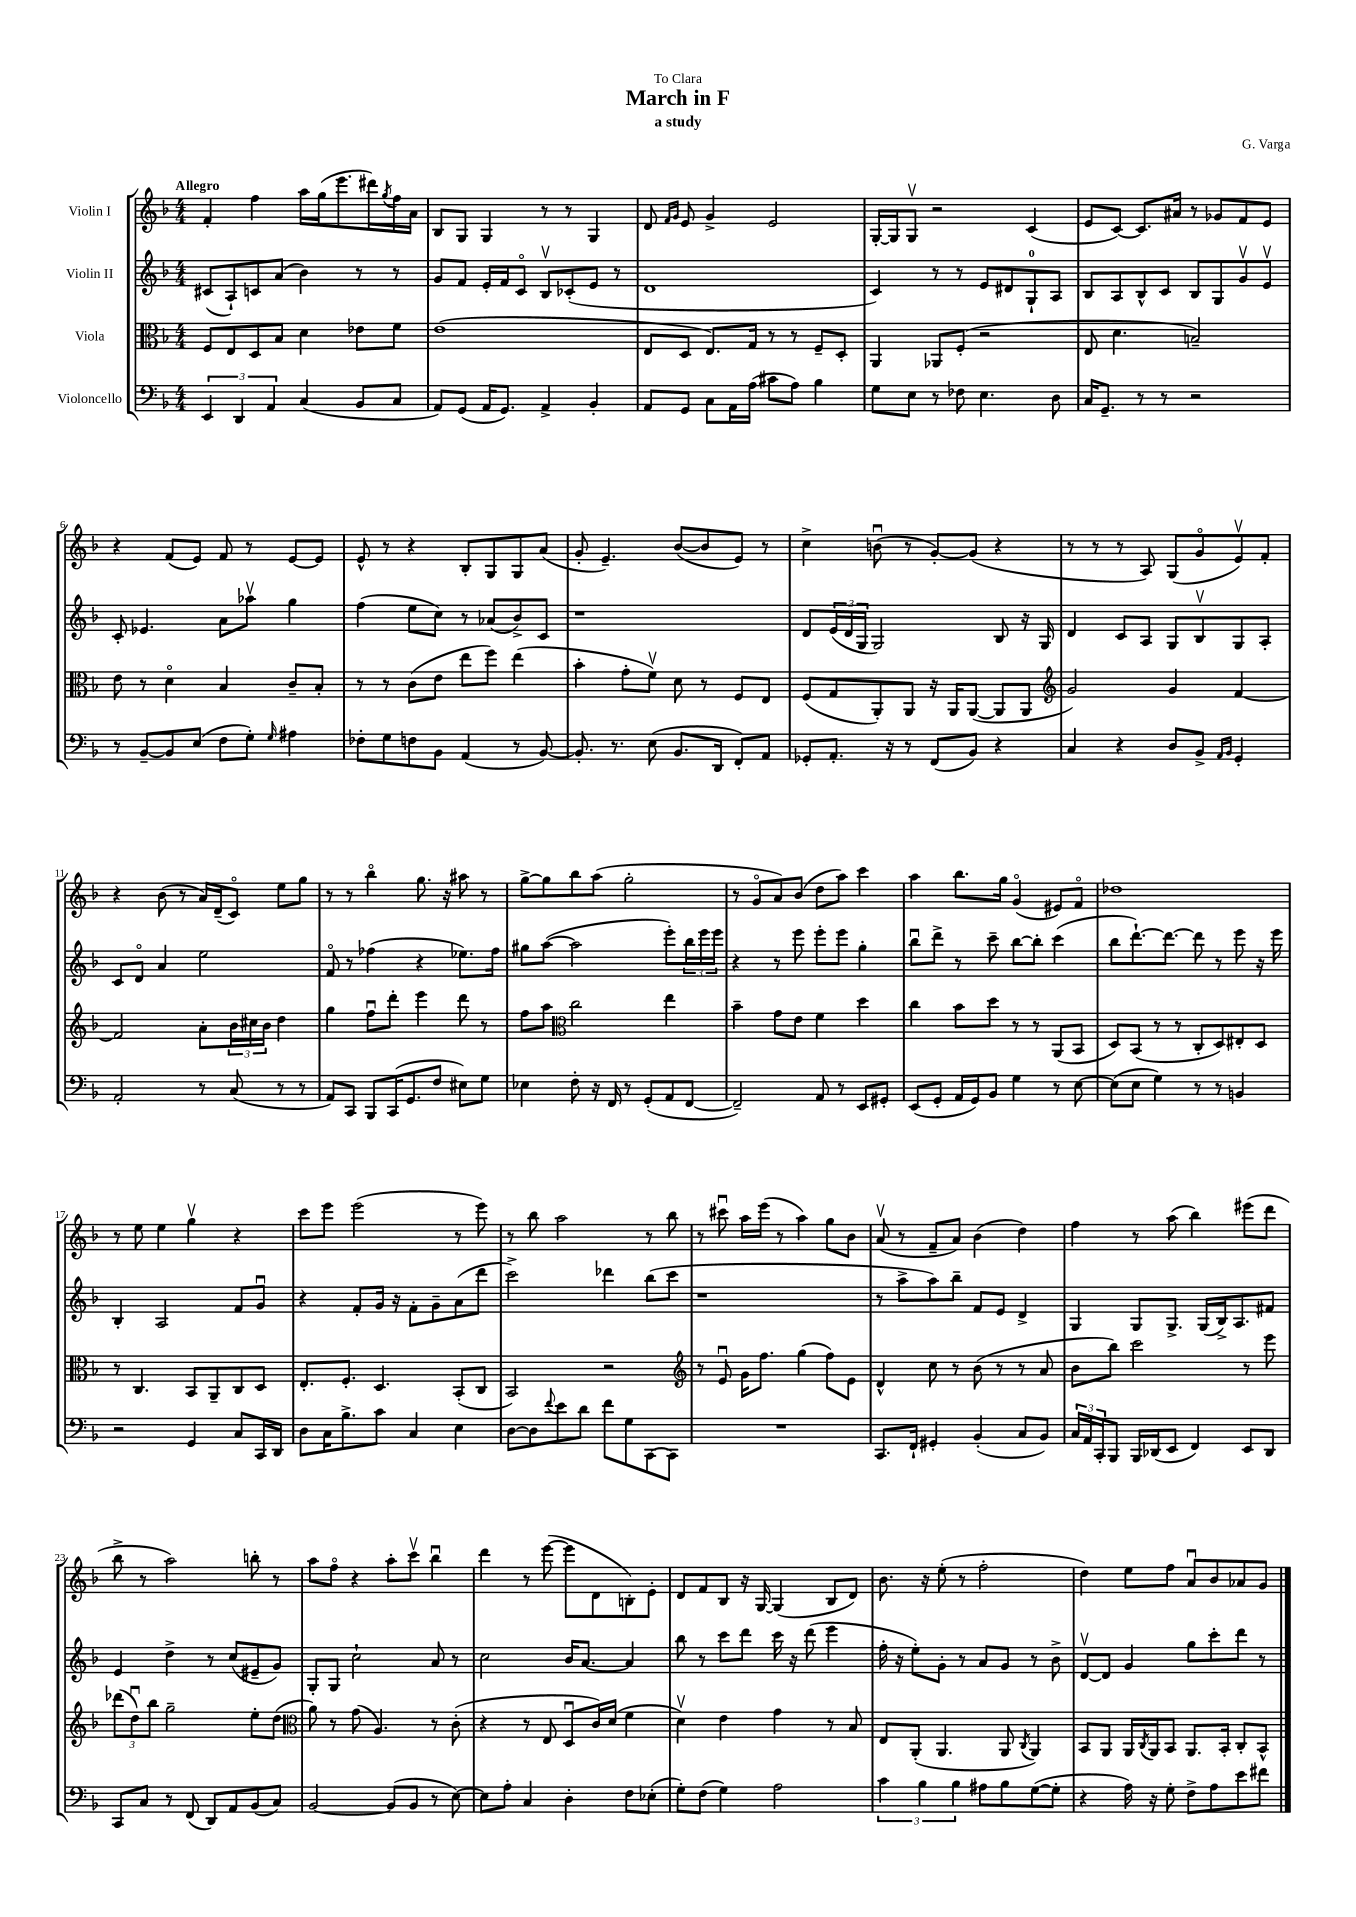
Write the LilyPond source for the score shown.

\header { title = "March in F" composer = "G. Varga" subtitle = "a study" dedication = "To Clara" }
<<
\new StaffGroup <<
\new Staff = "s0" \with { instrumentName = "Violin I" } {
    \clef treble \key f \major \numericTimeSignature \time 4/4 \tempo "Allegro"
    f'4-. f''4 a''16 g''16( e'''8. dis'''16) \acciaccatura { g''8 } f''16 a'16 |
    bes8 g8 g4 r8 r8 g4 |
    d'8 \grace { f'16 g'16 } e'8 g'4-> e'2 |
    g16~-. g16 g8\upbow r2 c'4( |
    e'8 c'8~) c'8. ais'16 r8 ges'8 f'8 e'8 |
    r4 f'8( e'8) f'8 r8 e'8~ e'8 |
    e'8-^ r8 r4 bes8-. g8 g8 a'8( |
    g'8-. e'4.--) bes'8~( bes'8 e'8) r8 |
    c''4-> b'8\downbow( r8 g'8~-.) g'8( r4 |
    r8 r8 r8 a8) g8( g'8\flageolet e'8\upbow) f'8-. |
    r4 bes'8( r8 a'16) d'16--( c'8\flageolet) e''8 g''8 |
    r8 r8 bes''4\flageolet g''8. r16 ais''8 r8 |
    g''8~-> g''8 bes''8 a''8( g''2-. |
    r8 g'8\flageolet a'8) bes'8( d''8 a''8) c'''4 |
    a''4 bes''8. g''16 g'4\flageolet( eis'8) f'8\flageolet |
    des''1 |
    r8 e''8 e''4 g''4\upbow r4 |
    c'''8 e'''8 e'''2( r8 e'''8) |
    r8 bes''8 a''2 r8 bes''8 |
    r8 cis'''8\downbow a''16 e'''16( r8 a''4) g''8 bes'8 |
    a'8\upbow( r8 f'8-- a'8) bes'4( d''4) |
    f''4 r8 a''8( bes''4) eis'''8( d'''8 |
    bes''8-> r8 a''2) b''8-. r8 |
    a''8 f''8\flageolet r4 a''8-. c'''8\upbow bes''4\downbow |
    d'''4 r8 e'''8~( e'''8 d'8 b8-.) e'8-. |
    d'8 f'8 bes8 r16 g16~ g4( bes8 d'8) |
    bes'8. r16 e''8-.( r8 f''2-. |
    d''4) e''8 f''8 a'8\downbow bes'8 aes'8 g'8 \bar "|." |
}
\new Staff = "s1" \with { instrumentName = "Violin II" } {
    \clef treble \key f \major \numericTimeSignature \time 4/4
    cis'8( a8-!) c'8 a'8( bes'4) r8 r8 |
    g'8 f'8 e'16-. f'16 c'8\flageolet bes8\upbow ces'8-.( e'8 r8 |
    d'1 |
    c'4) r8 r8 e'8 dis'8 g8-0-! a8 |
    bes8 a8 bes8-^ c'8 bes8 g8 g'8\upbow e'8\upbow |
    c'8-. ees'4. a'8 aes''8\upbow g''4 |
    f''4( e''8 c''8) r8 aes'8( bes'8->) c'8 |
    r1 |
    d'8 \tuplet 3/2 { e'16( d'16 g16 } g2) bes8 r16 g16 |
    d'4 c'8 a8 g8 bes8\upbow g8 a8-. |
    c'8 d'8\flageolet a'4 e''2 |
    f'8\flageolet r8 fes''4( r4 ees''8.) fes''16 |
    gis''8 a''8~( a''2 e'''8-.) \tuplet 3/2 { bes''16 e'''16 e'''16 } |
    r4 r8 e'''8 e'''8-. e'''8 g''4-. |
    bes''8\downbow d'''8-> r8 c'''8-- bes''8~ bes''8-. c'''4( |
    bes''8 d'''8.~-!) d'''8.~ d'''8 r8 e'''8 r16 e'''16 |
    bes4-. a2 f'8 g'8\downbow |
    r4 f'8-. g'16 r16 f'8-. g'8-- a'8( d'''8 |
    c'''2->) des'''4 bes''8( c'''8 |
    r1 |
    r8 a''8-> a''8) bes''8-- f'8 e'8 d'4-> |
    g4 g8 g8.-> g16( bes16->) a8. fis'8 |
    e'4 d''4-> r8 c''8( eis'8-- g'8) |
    g8-. g8 c''2-! a'8 r8 |
    c''2 bes'16 a'8.~ a'4 |
    bes''8 r8 c'''8 d'''8 c'''16 r16 d'''8( e'''4 |
    f''16-. r16 e''8-.) g'8-. r8 a'8 g'8 r8 bes'8-> |
    d'8~\upbow d'8 g'4 g''8 c'''8-. d'''8 r8 \bar "|." |
}
\new Staff = "s2" \with { instrumentName = "Viola" } {
    \clef alto \key f \major \numericTimeSignature \time 4/4
    f8 e8 d8 bes8 d'4 ees'8 f'8 |
    e'1( |
    e8 d8 e8.) g16 r8 r8 f8-- d8-. |
    a,4 aes,8 f8-.( r2 |
    e8 d'4. b2--) |
    e'8 r8 d'4\flageolet bes4 c'8-- bes8-. |
    r8 r8 c'8( e'8 e''8 f''8) e''4( |
    bes'4-. g'8-. f'8\upbow) d'8 r8 f8 e8 |
    f8( g8 a,8-.) a,8 r16 a,16 a,8~( a,8 a,8 |
    \clef treble g'2) g'4 f'4~ |
    f'2 a'8-. \tuplet 3/2 { bes'16 cis''16 bes'16 } d''4 |
    g''4 f''8\downbow d'''8-. e'''4 d'''8 r8 |
    f''8 a''8 \clef alto c''2 e''4 |
    bes'4-- g'8 e'8 f'4 d''4 |
    c''4 bes'8 d''8 r8 r8 a,8( bes,8 |
    d8) bes,8( r8 r8 c8-. d8) eis8-. d8 |
    r8 c4. bes,8 a,8-- c8 d8 |
    e8.-. f8.-. d4. bes,8-.( c8 |
    bes,2) r2 |
    \clef treble r8 e'8\downbow g'16 f''8. g''4( f''8) e'8 |
    d'4-^ c''8 r8 bes'8( r8 r8 a'8 |
    bes'8 bes''8) c'''2 r8 e'''8 |
    \tuplet 3/2 { des'''8( d''8\downbow) bes''8 } g''2-- e''8-. d''8( |
    \clef alto a'8) r8 g'8( a4.) r8 c'8-.( |
    r4 r8 e8 d8\downbow c'16) d'16( f'4 |
    d'4\upbow) e'4 g'4 r8 bes8 |
    e8 a,8-.( a,4. a,8 \acciaccatura { c8 } a,4) |
    bes,8 a,8 a,16 \acciaccatura { c8 } a,16 bes,8 a,8. bes,16-. c8-. bes,8-^ \bar "|." |
}
\new Staff = "s3" \with { instrumentName = "Violoncello" } {
    \clef bass \key f \major \numericTimeSignature \time 4/4
    \tuplet 3/2 { e,4 d,4 a,4 } c4( bes,8 c8 |
    a,8) g,8( a,16 g,8.) a,4-> bes,4-. |
    a,8 g,8 c8 a,16 a16( cis'8 a8) bes4 |
    g8 e8 r8 fes8 e4. d8 |
    c16 g,8.-- r8 r8 r2 |
    r8 bes,8~-- bes,8 e8( f8 g8-.) \grace { g16 } ais4 |
    fes8-. g8 f8 bes,8 a,4( r8 bes,8~) |
    bes,8.-. r8. e8( bes,8. d,16 f,8-.) a,8 |
    ges,8-. a,8.-. r16 r8 f,8( bes,8) r4 |
    c4 r4 d8 bes,8-> \grace { a,16 bes,16 } g,4-. |
    a,2-. r8 c8( r8 r8 |
    a,8) c,8 bes,,8 c,16( g,8. f8 eis8) g8 |
    ees4 f8-. r16 f,16 r8 g,8-.( a,8 f,8~ |
    f,2--) a,8 r8 e,8 gis,8-. |
    e,8( g,8-. a,16 g,16) bes,8 g4 r8 e8~ |
    e8( e8 g4) r8 r8 b,4 |
    r2 g,4 c8 c,16 d,16 |
    d8 c16 bes8.-> c'8 c4 e4 |
    d8~ d8 \appoggiatura { f'8 } e'8 d'8 f'8 g8 c,8~ c,8 |
    R1 |
    c,8. f,16-! gis,4-. bes,4-.( c8 bes,8) |
    \tuplet 3/2 { c16 a,16 c,16-. } bes,,8 bes,,16 des,16( e,8 f,4) e,8 des,8 |
    c,8 c8 r8 f,8( d,8) a,8 bes,8( c8) |
    bes,2~ bes,8( bes,8 r8 e8~) |
    e8 a8-. c4 d4-. f8 ees8-.( |
    g8-.) f8( g4) a2 |
    \tuplet 3/2 { c'4 bes4 bes4 } ais8 bes8 g8~( g8-. |
    r4 a16) r16 g8-. f8-> a8 e'8 fis'8 \bar "|." |
}
>>
>>
